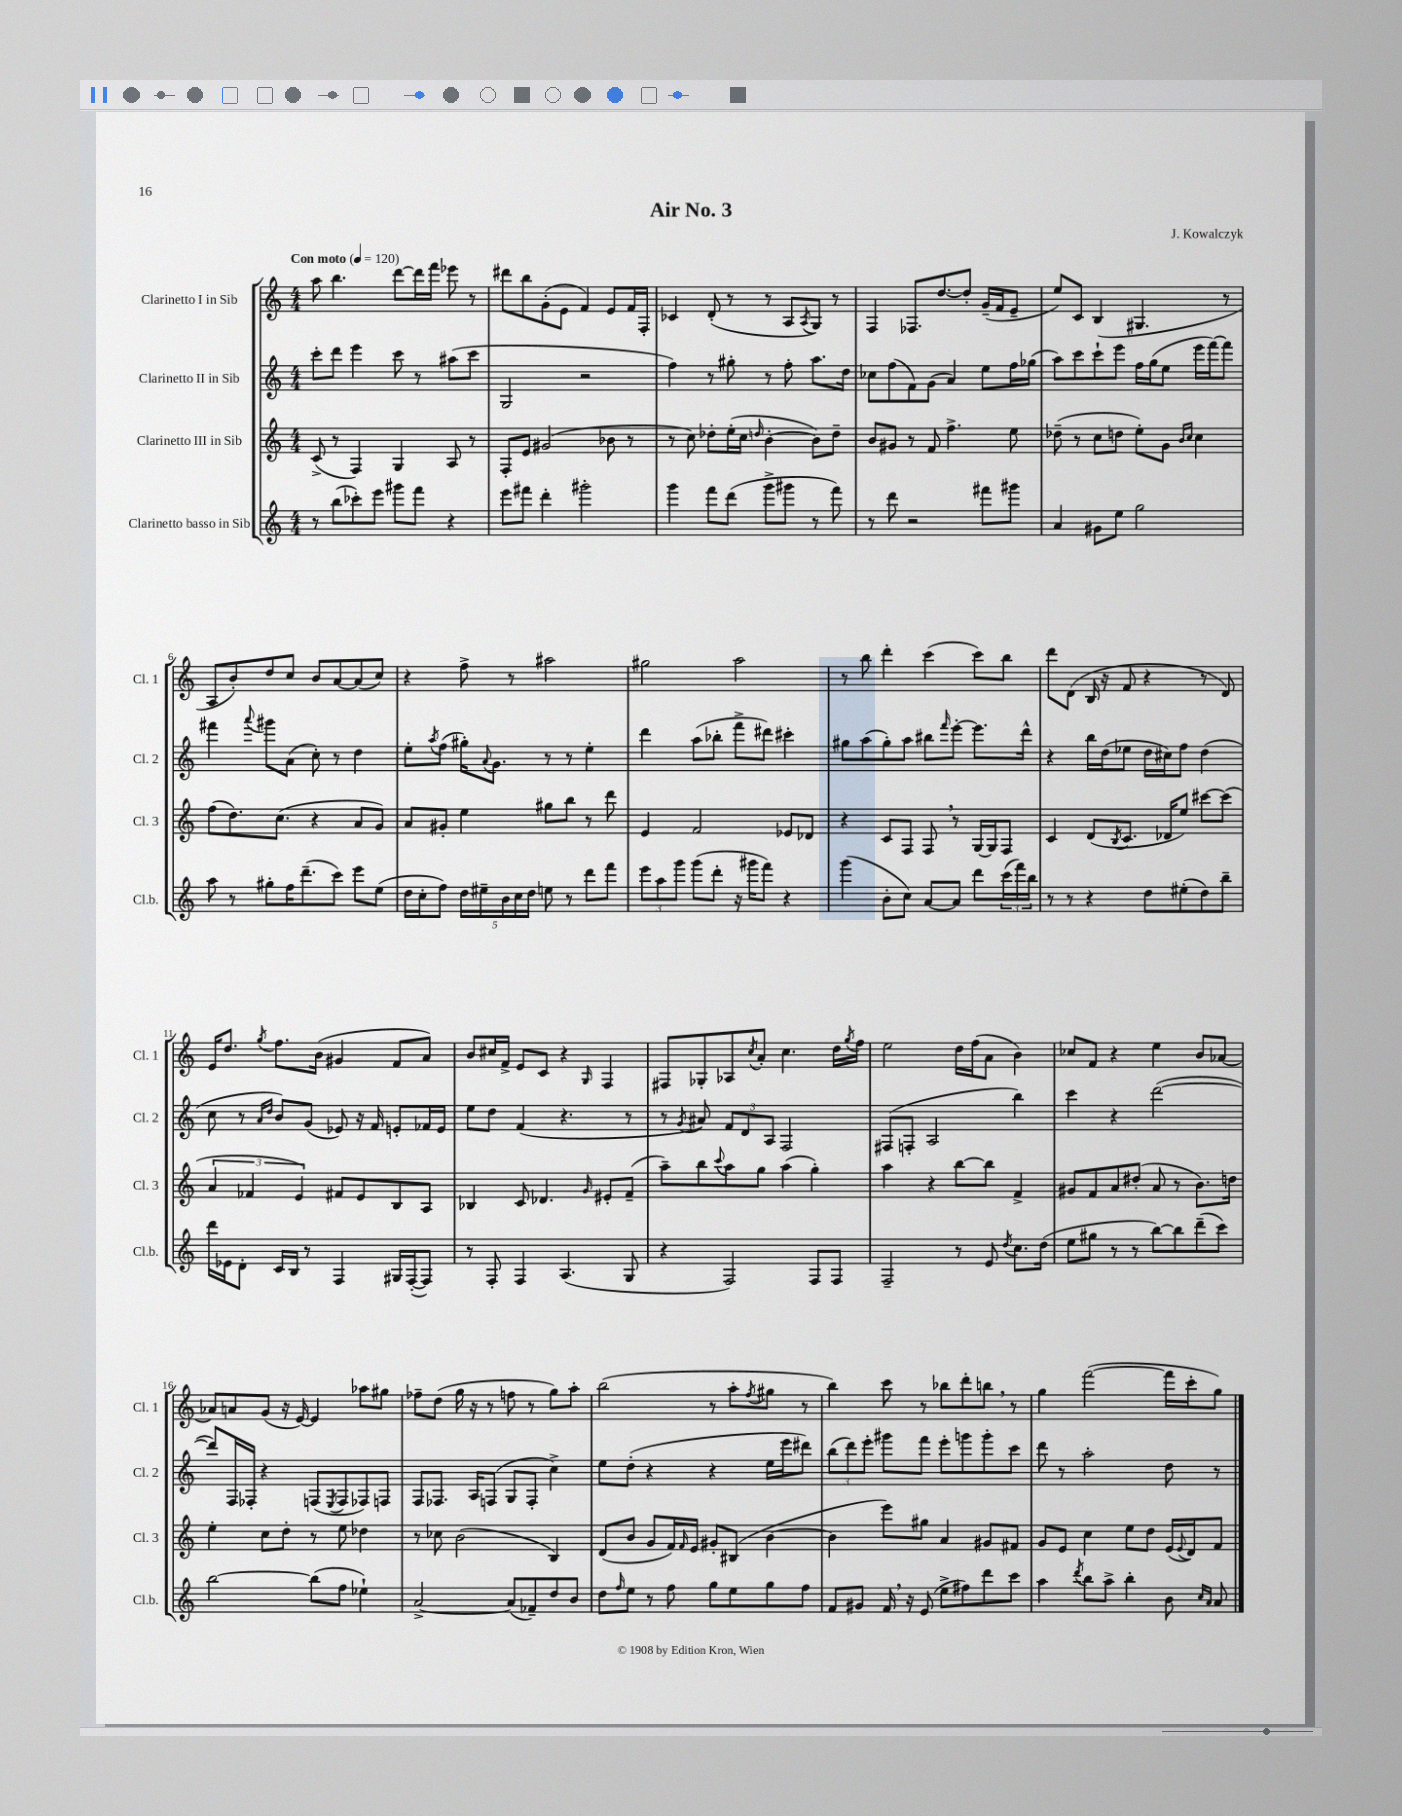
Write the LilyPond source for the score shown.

\header { title = "Air No. 3" composer = "J. Kowalczyk" }
<<
\new StaffGroup <<
\new Staff = "s0" \with { instrumentName = "Clarinetto I in Sib" shortInstrumentName = "Cl. 1" } {
    \clef treble \key c \major \numericTimeSignature \time 4/4 \tempo "Con moto" 4 = 120
    a''8 b''4. d'''8~ d'''16 f'''16 ees'''8 r8 |
    dis'''8 b''8 g'8-.( e'8 f'4) e'8 f'16 f16-. |
    ces'4 d'8-.( r8 r8 a8 \acciaccatura { a8 } g8) r8 |
    f4 fes8. d''8.~ d''8-. g'16--( f'16 e'8-- |
    e''8) c'8 b4( gis4. r8 |
    a8 b'8-.) d''8 c''8 b'8 a'8~ a'8( c''8) |
    r4 f''8-> r8 ais''2 |
    gis''2 a''2 |
    r8 b''8 d'''4-. c'''4( c'''8) b''8 |
    d'''8 d'8( b16 r16 f'8 r4 r8 d'8) |
    e'16 d''8. \acciaccatura { g''8 } f''8. b'16( gis'4 f'8 a'8) |
    b'8 cis''16 f'16-> e'8 c'8 r4 \grace { g16 } f4 |
    fis8 ges8-. aes8 \acciaccatura { c''8 } a'8-. c''4. d''16 \acciaccatura { g''8 } f''16 |
    e''2 d''16 f''16( a'8 b'4) |
    ces''8 f'8 r4 e''4 b'8 aes'8~ |
    aes'8 a'8 g'8( r16 e'16~) e'4 aes''8 gis''8 |
    fes''8-- d''8( g''16 r16 r8 f''8 r8 g''8) a''8-. |
    b''2( r8 a''8-. \acciaccatura { f''8 } gis''8 r8 |
    b''4) c'''8 r8 bes''8 d'''8-. b''8 \breathe r8 |
    g''4 f'''2~( f'''16 c'''16-. g''8) \bar "|." |
}
\new Staff = "s1" \with { instrumentName = "Clarinetto II in Sib" shortInstrumentName = "Cl. 2" } {
    \clef treble \key c \major \numericTimeSignature \time 4/4
    c'''8-. d'''8 e'''4 c'''8 r8 ais''8( c'''8 |
    g2 r2 |
    f''4) r8 gis''8-. r8 f''8-. a''8. d''16 |
    ces''8 f''8( f'8) g'8( a'4) e''8 f''16 ges''16( |
    a''8) c'''8 c'''8-! e'''8 f''16 g''16( e''8 e'''16 f'''16~) f'''8 |
    fis'''4 \appoggiatura { a'''8 } gis'''8 a'8( c''8-.) r8 d''4 |
    e''8-. \acciaccatura { a''8 } f''8( gis''16-.) \appoggiatura { a'8 } g'8. r8 r8 e''4-. |
    d'''4 a''8( bes''8-. f'''8-> dis'''8) cis'''4-. |
    gis''8 a''8( gis''8-.) a''8 bis''8 \grace { f'''16 } e'''8~-. e'''8. d'''16-^ |
    r4 b''16 d''16( ees''8 d''16 cis''16) f''8 d''4( |
    c''8 r8 \grace { a'16 d''16 } b'8) g'8( ees'8) r16 f'16 e'8-. fes'16 e'16 |
    e''8 d''8 f'4( r4. r8 |
    r8 \acciaccatura { g'8 } ais'8) \tuplet 3/2 { f'8 d'8 a8 } f2 |
    fis8( f8-. a2 b''4) |
    c'''4 r4 d'''2~( |
    d'''8) f16 fes16-. r4 f8( \acciaccatura { e8 } f8 fes8) f8 |
    f8 fes8. a16 f8( g8 f8-. c''4->) |
    e''8 d''8-.( r4 r4 e''16 e'''16 dis'''8) |
    \tuplet 3/2 { b''8( d'''8) e'''8-. } gis'''8 f'''8 e'''8-. g'''8 g'''8-. c'''8 |
    d'''8 r8 a''2-. d''8 r8 \bar "|." |
}
\new Staff = "s2" \with { instrumentName = "Clarinetto III in Sib" shortInstrumentName = "Cl. 3" } {
    \clef treble \key c \major \numericTimeSignature \time 4/4
    c'8->( r8 f4) g4 a8 r8 |
    f8-. e'8 gis'2( bes'8 r8 |
    r8 c''8) des''8-. e''16-.( c''16 \grace { d''16 } b'4~-. b'8) d''8-- |
    b'8 gis'8 r8 f'8 f''4.-> e''8 |
    des''8--( r8 c''8 d''8 e''8-.) g'8 \grace { b'16 c''16 } c''4 |
    f''8( d''8.) c''8.( r4 a'8 g'8) |
    a'8 gis'8-. e''4 gis''8 b''8 r8 d'''8 |
    e'4 f'2 ees'8 des'8 |
    r4 c'8 f8 f8 \breathe r8 g16~ g16 f8 |
    c'4 d'8( \acciaccatura { b8 } c'8. des'16 e''8) cis'''8~ cis'''8( |
    \tuplet 3/2 { a'4 fes'4 e'4) } fis'8 e'8 b8 a8 |
    bes4 c'8 des'4. \grace { g'16 } eis'8-. f'8--( |
    a''8--) b''8 \appoggiatura { c'''8 } a''8 g''8 a''4( g''4-.) |
    a''4 r4 b''8~ b''8 f'4-> |
    gis'8 f'8 a'8 dis''8-.( a'8 r8 b'8.) d''16 |
    e''4-. c''8 d''8-. r8 e''8 des''4 |
    r8 ces''8 b'2( b4) |
    d'8( b'8 g'8 f'16) \grace { f'16 } e'16 gis'8-. bis8( b'4~ |
    b'4 e'''8) gis''8 a'4 gis'8 fis'8 |
    g'8 e'8 c''4 e''8 d''8 e'16( \appoggiatura { e'8 } d'16) f'8 \bar "|." |
}
\new Staff = "s3" \with { instrumentName = "Clarinetto basso in Sib" shortInstrumentName = "Cl.b." } {
    \clef treble \key c \major \numericTimeSignature \time 4/4
    r8 b''8( ces'''8-.) e'''8 gis'''8 f'''8 r4 |
    e'''8 fis'''8 d'''4-. gis'''2-. |
    g'''4 f'''8 d'''8( g'''8-> gis'''8 r8 f'''8) |
    r8 d'''8 r2 fis'''8 gis'''8 |
    a'4 gis'8 e''8 g''2 |
    a''8 r8 gis''8-. f''16 d'''8.--( c'''8) e'''8 e''8( |
    d''16 c''16-. f''8) \tuplet 5/4 { d''16 eis''16-- b'16 c''16 d''16 } e''8 r8 d'''8 f'''8 |
    \tuplet 3/2 { e'''8 a''8 g'''8 } g'''8( d'''8-. r16 gis'''16 f'''8) r4 |
    g'''4( b'8-. c''8) a'8~ a'8 d'''8 \tuplet 3/2 { c'''16( f'''16) b''16 } |
    r8 r8 r4 d''8 eis''8-.( d''8) b''8-- |
    d'''16 ees'16 d'8-. c'16 b16 r8 f4 gis16 f16~-.( f8) |
    r8 f8-. f4 a4.( g8 |
    r4 f2) f8 f8 |
    f2-- r8 e'8 \acciaccatura { d''8 } c''8. d''16( |
    e''8 gis''8 r8 r8 b''8~) b''8 d'''8--( c'''8) |
    b''2~ b''8( f''8 ees''4-!) |
    a'2~-> a'8( fes'8--) d''8 b'8 |
    d''8 \grace { f''16 } e''8 r8 f''8 g''8 e''8 g''8 f''8 |
    f'8 gis'8 f'16 \breathe r16 e'8( e''8-> fis''8) d'''8 c'''8 |
    a''4 \acciaccatura { d'''8 } b''8 a''8-> b''4-. b'8 \grace { c''16 a'16 } a'8 \bar "|." |
}
>>
>>
